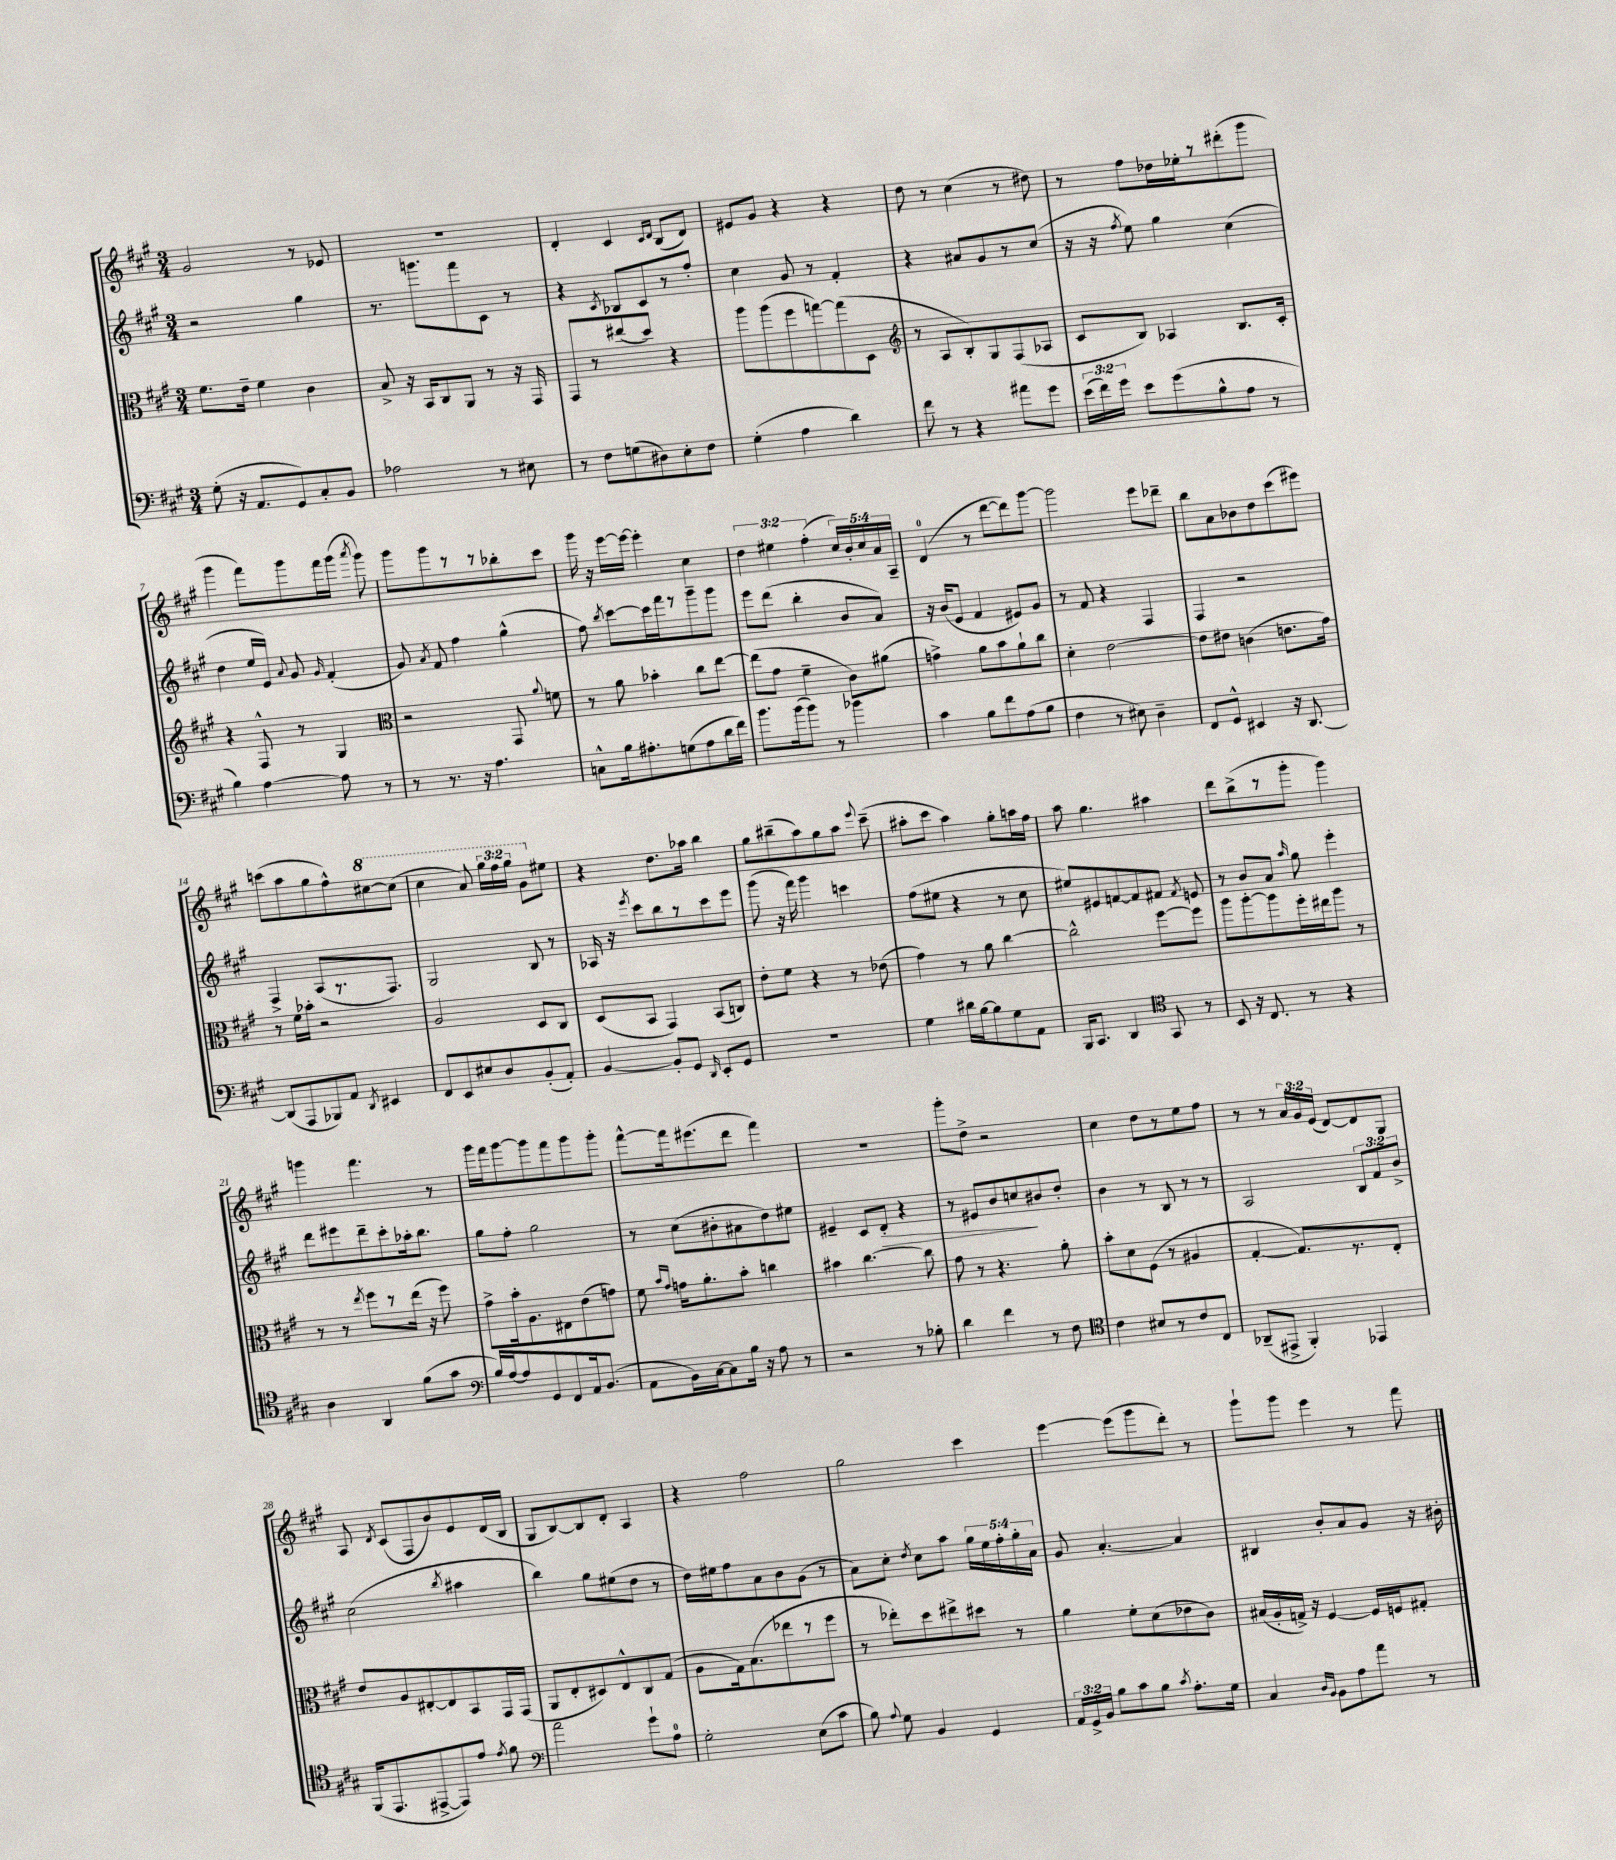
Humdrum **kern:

**kern	**kern	**kern	**kern
*staff4	*staff3	*staff2	*staff1
*clefF4	*clefC3	*clefG2	*clefG2
*k[f#c#g#]	*k[f#c#g#]	*k[f#c#g#]	*k[f#c#g#]
*M3/4	*M3/4	*M3/4	*M3/4
(8G#'\	8.f#\L	2r	2g#/
16r	.	.	.
8.AA/L	16e~\Jk	.	.
.	4f#\	.	.
8GG#/)	.	.	.
8C#'/	4c#\	4gg#\	8r
8BB/J	.	.	8e-/
=	=	=	=
2A-\	8B^/	8.r	2.r
.	16r	.	.
.	16BB/LK	8.ggg\L	.
.	8C#/	.	.
.	8AA/J	8fff#\	.
8r	8r	8c#\J	.
8E#\	16r	8r	.
.	16GG#/	.	.
=	=	=	=
8r	8GG#/L	4r	4d'/
8F#\L	8r	.	.
.	.	8qc#/	.
(8G\	(8ee#/	8B-/L	4c#/
8D#\)	8dd/J)	8c#/	.
.	.	.	16qqc#/LL
.	.	.	16qqd/JJ
8E'\	4r	8r	(8B/L
8F#\J	.	8ff#'/J	8d/J)
=	=	=	=
(4G#'\	8aa\L	4cc#\	8e#/L
.	(8aa\	.	8g#/J
4A\	8ff#\	8g#/	4r
.	[8gg\)	8r	.
4d\)	(8gg\]	4f#'/	4r
.	8D\J	.	.
=	=	=	=
*	*clefG2	*	*
8f#\	8r	4r	8dd\
8r	8A/L	.	8r
4r	8B'/)	8a#/L	(4cc#\
.	8G#/	8g#/	.
8a#\L	(8F#/	8r	8r
8g#\J	8A-/J	(8cc#/J	8dd#\)
=	=	=	=
(24e\LL	8c#/L	16r	8r
24f#\)	.	.	.
.	.	16r	.
24g#\JJ	.	.	.
.	.	8qff#/	.
8e\L	8B/J)	8ee\)	8ff#\L
(8g#\	4A-/	4gg#\	16dd-\L
.	.	.	16ee-'\J
8B^^\	.	.	8r
8A\J	8.B/L	(4cc#\	(8ddd#'\
8r	.	.	8ggg#\J
.	16c#'/Jk	.	.
=	=	=	=
4B\)	4r	4dd\	4ggg#\
[4A\	8F#^^/	16ee/LL	8fff#\L)
.	.	16e/JJ)	.
.	.	8qqa/	.
.	8r	8g#/	8ggg#\
.	.	16qqg#/	.
8A\]	4G#/	(4f#'/	16fff#\L
.	.	.	(16ggg#\JJ
.	.	.	8qaaa/
8r	.	.	8ggg#\)
=	=	=	=
*	*clefC3	*	*
8r	2r	8g#/)	8ggg#\L
.	.	8qa/	.
8.r	.	8f#/	8ggg#\
.	.	4ff#\	8r
16r	.	.	.
4.A\	.	.	8r
.	8GG#/	(4gg#^^\	8bb-'\
.	8qqa/	.	.
.	8f\	.	8ccc#\J
=	=	=	=
8C^^\L	8r	8ff#\)	16ggg#\
.	.	.	16r
.	.	8qbb/	.
16B\k	8a\	[8ccc#\L	[16eee\LL
8.A#'\	.	.	16eee\_JJ
.	4b-'\	16ccc#\]L	4eee'\]
.	.	16fff#\J	.
(8G\	.	8r	.
8A#\	8cc#\L	8ggg#~\	4cc#\
16d\L	[8ee\J	8ggg#\J	.
16f#\JJ)	.	.	.
=	=	=	=
8.b\L	(8ee\]L	8eee\L	6dd\
.	8g#\J	(8ddd\J	.
.	.	.	6ee#\
(16b\k	.	.	.
8b\J)	4f#~\	4bb'\	.
.	.	.	(6ff#'\
8r	.	.	.
4b-\	8c#\L)	8b/L	20cc#/LL)
.	.	.	20b'/
.	.	.	20cc#/
.	(8a#\J	8a/J)	.
.	.	.	20a/
.	.	.	20A~/JJ
=	=	=	=
4c#\	4g^\)	16r	(4d/
.	.	(16b/LK	.
.	.	8e/J	.
8B\L	8a\L	4f#/	8r
8f#\	8b\	.	[8ddd\L
(8A\	8a`\	8e#/L)	8ddd\])
8B\J	8cc#\J	8g#/J	[8ggg#\J
=	=	=	=
4F#\	4d'\	8r	2ggg#\]
.	.	8f#/	.
8r	[2e\	4r	.
8E#\)	.	.	.
4D~\	.	4F#/	8eee\L
.	.	.	8ddd-~\J
=	=	=	=
8FF#/L	8e\]L	4F#/	8bb\L
8GG#^^/J	8e#\J	.	8a\
4EE#/	(4c\	2r	8b-\
.	.	.	8dd\
16r	8.e\L	.	(8ccc#\
[8.DD/	.	.	.
.	.	.	8eee#\J)
.	16g#\Jk)	.	.
=	=	=	=
(8DD/]L	8r	4F#^/	(8ccc\L
8AAA/	16f#\LL	.	8aa\
.	16b-'\JJ	.	.
8BBB-/)	2r	(8A/L	8gg#\
8AA/J	.	8.r	8ff#^^\)
8qDD/	.	.	.
4EE#/	.	.	[8ccc#\
.	.	8.F#/J)	.
.	.	.	(8ccc#\]J
=	=	=	=
8FF#/L	2A/	2G#/	4ccc#\
8EE/	.	.	.
8E#/	.	.	8aa/)
8D/	.	.	24ggg#\LL
.	.	.	24fff#\
.	.	.	24ggg#\JJ
(8BB'/	8D/L	8B/	8gg#\L
8AA'/J)	8C#/J	8r	8ee#\J
=	=	=	=
[4BB/	(8D/L	16A-/	4r
.	.	16r	.
.	.	8qeee/	.
.	8BB/J	8ccc#\L	.
8BB'/]L	4GG#/)	8bb\	8.dd\L
8GG#/J	.	8r	.
.	.	.	16aa-\Jk
16qqDD/	.	.	.
8EE'/L	(8BB/L	8ccc#\	4bb\
8GG#/J	8C/J)	8eee\J	.
=	=	=	=
2.r	8e'\L	(8ggg#\	8gg#\L
.	8f#\J	16r	(8bb#~\
.	.	16fff#\)	.
.	4r	4ggg#\	8aa\)
.	.	.	8gg#\
.	8r	4ccc\	8aa\J
.	.	.	8qqeee/
.	(8e-\	.	(8ccc#~\
=	=	=	=
4G#\	4g#\)	(8ff#\L	8aa#'\L
.	.	8ee#\J	8ccc#\J
16d#\LL	8r	4r	4aa#\)
[16B\J	.	.	.
8B\]	8a\	.	.
8G#\	[4cc#\	8r	8gg#'\L
8AA\J	.	8cc#\	16aa\L
.	.	.	16ff#\JJ
=	=	=	=
16BBB/LK	2cc#^^\]	8ee#/L)	8aa\
8.CC#/J	.	.	.
.	.	8e#/	4.gg#\
4DD/	.	[8f/	.
.	.	8f/]	.
*clefC4	*	*	*
8GG#/	[8ff#\L	8f#/J	4aa#\
.	.	8qf#/	.
8r	8ff#\]J	8e/	.
=	=	=	=
8BB/	8aa\L	8r	8ddd\L
16r	[8aa'\	8b/L	(8bb^\
8.C#/	.	.	.
.	8aa\]	8a/J	8r
.	.	16qqaa/	.
8r	16ff#'\L	8gg#\	8ggg#'\J
.	16ee#\J	.	.
4r	8aa\J	4eee'\	4ggg#\)
.	8r	.	.
=	=	=	=
4A\	8r	8ddd\L	4ggg\
.	8r	8eee#\	.
.	8qee/	.	.
4AA/	8ff#\L	8ddd~\	4.fff#\
.	8r	8ccc#'\	.
(8f#\L	(16ee\Jk	16aa-'\k	.
.	16r	8.bb\J	.
8g#\J	8ff#\)	.	8r
=	=	=	=
*clefF4	*	*	*
16B/LL)	8g#^\L	8gg#\L	16ggg#\LL
[16A/J	.	.	16fff#\J
8A/]	16b'\k	8ff#'\J	[8ggg#\
.	8.A\	.	.
8GG#/	.	2gg#\	8ggg#\]
8FF#/	8E#\	.	8fff#\
16AA/k	(8e\	.	8ggg#\
(8.BB/J	.	.	.
.	8g\J)	.	8ggg#'\J
=	=	=	=
8AA\L	8f#\	8r	[8fff#^^\L
.	16qqb/LL	.	.
.	16qqg#/JJ	.	.
16BB\L)	16g\LK	(8cc#\L	16fff#\]k
[16C#\J	8.a'\	.	(8.eee#\
8C#\]	.	8b#'\	.
16B\Jk	8b'\J	8a#\	8ddd\J
16r	.	.	.
8A\	4cc\	8dd\)	4fff#\)
8r	.	8ee#\J	.
=	=	=	=
2r	4b#\	4e#~/	2.r
.	[4.cc#\	8c#/L	.
.	.	8d'/J	.
8r	.	4r	.
8B-'\	8cc#\]	.	.
=	=	=	=
4d\	8g#\	8r	8ggg#'\L
.	8r	8e#/L	8dd^\J
4f#\	4.r	8b/	2r
.	.	8cc/	.
8r	.	8b#/	.
8F#\	8a'\	8dd'/J	.
=	=	=	=
*clefC4	*	*	*
4c#\	8b'\L	4b\	4cc#\
.	8d\	.	.
8B#/L	(8F#\J	8r	8dd\L
8r	8r	8B/	8r
8c#/	4A#/	8r	8ee\
8C#/J	.	8r	8ff#\J
=	=	=	=
(8AA-~/L	[4G#'/	2A/	8r
8EE#^/J	.	.	8r
4FF#'/)	8.G#/]L)	.	24a/LL
.	.	.	24g#/
.	.	.	(24e/JJ
.	.	.	[8d/L)
.	8.r	.	.
4EE-/	.	12B/L	8d/]
.	.	12f#/	.
.	8E'/J	.	8G#/J
.	.	12b^/J	.
=	=	=	=
(16FF#/LK	8e/L	(2cc#\	8A/
8.EE/	.	.	.
.	.	.	8qd/
.	8A/	.	(8c#/L
[8EE#^/	[8E#'/	.	8F#/
8EE#/])	8E#/]	.	8b/)
.	.	8qbb/	.
8e/J	8BB/	4aa#\	8e/
8qe/	.	.	.
8f#\	16GG#/L	.	(16d/L
.	(16GG#/JJ	.	16B/JJ
=	=	=	=
*clefF4	*	*	*
2a\	8AA/L	4bb\)	8G#/L
.	8E'/	.	[8B/)
.	8D#/)	8gg#\L	8B/]
.	8E^^/	(8ee#\	8d'/J
8g#`\L	8C#/	8dd\J	4A/
8A\J	(8G#/J	8r	.
=	=	=	=
2G#'\	8A\L	16dd\LL)	4r
.	.	16ee#\J	.
.	16G#\k)	8ff#\	.
.	(8.B\	.	.
.	.	8a\	2ff#\
.	8ee-\	8b\	.
(8E\L	8r	(8g#\J	.
8c#\J	8ff#\J	8r	.
=	=	=	=
8B\)	8r	8a\L)	2gg#\
8qqA/	.	.	.
8G#\	8ee-'\L)	8cc#'\J	.
.	.	8qdd/	.
4BB/	8dd\	8cc#\L	.
.	8ee#^\	8aa\J	.
4GG#/	8dd#\J	20gg#\LL	4ccc#\
.	.	20ee\	.
.	.	20ff#'\	.
.	8r	.	.
.	.	20gg#'\	.
.	.	20a\JJ	.
=	=	=	=
24AA/LL	4a\	8g#/	[4eee\
24GG#^/	.	.	.
24BB/JJ	.	.	.
8B\L	.	[4.a'/	.
8c#\	8f#'\L	.	(8eee\]L
8B\J	(8d\	.	8ggg#\
8qc#/	.	.	.
8.A'\L	8e-\	4a/]	8ddd'\J)
.	8c#\J)	.	8r
16G#\Jk	.	.	.
=	=	=	=
4C#/	(16B#/LL	4B#/	8ggg#`\L
.	16A'/	.	.
.	16G^/JJ)	.	8ggg#\J
.	16r	.	.
16qqD/LL	.	.	.
16qqBB/JJ	.	.	.
8BB\L	[4F#/	8b'/L	4eee\
8A\	.	8a/	.
8a\J	16F#/]LL	8g#/J	8r
.	16F/J	.	.
8r	8G#'/J	16r	8fff#\
.	.	16b#'\	.
==	==	==	==
*-	*-	*-	*-
